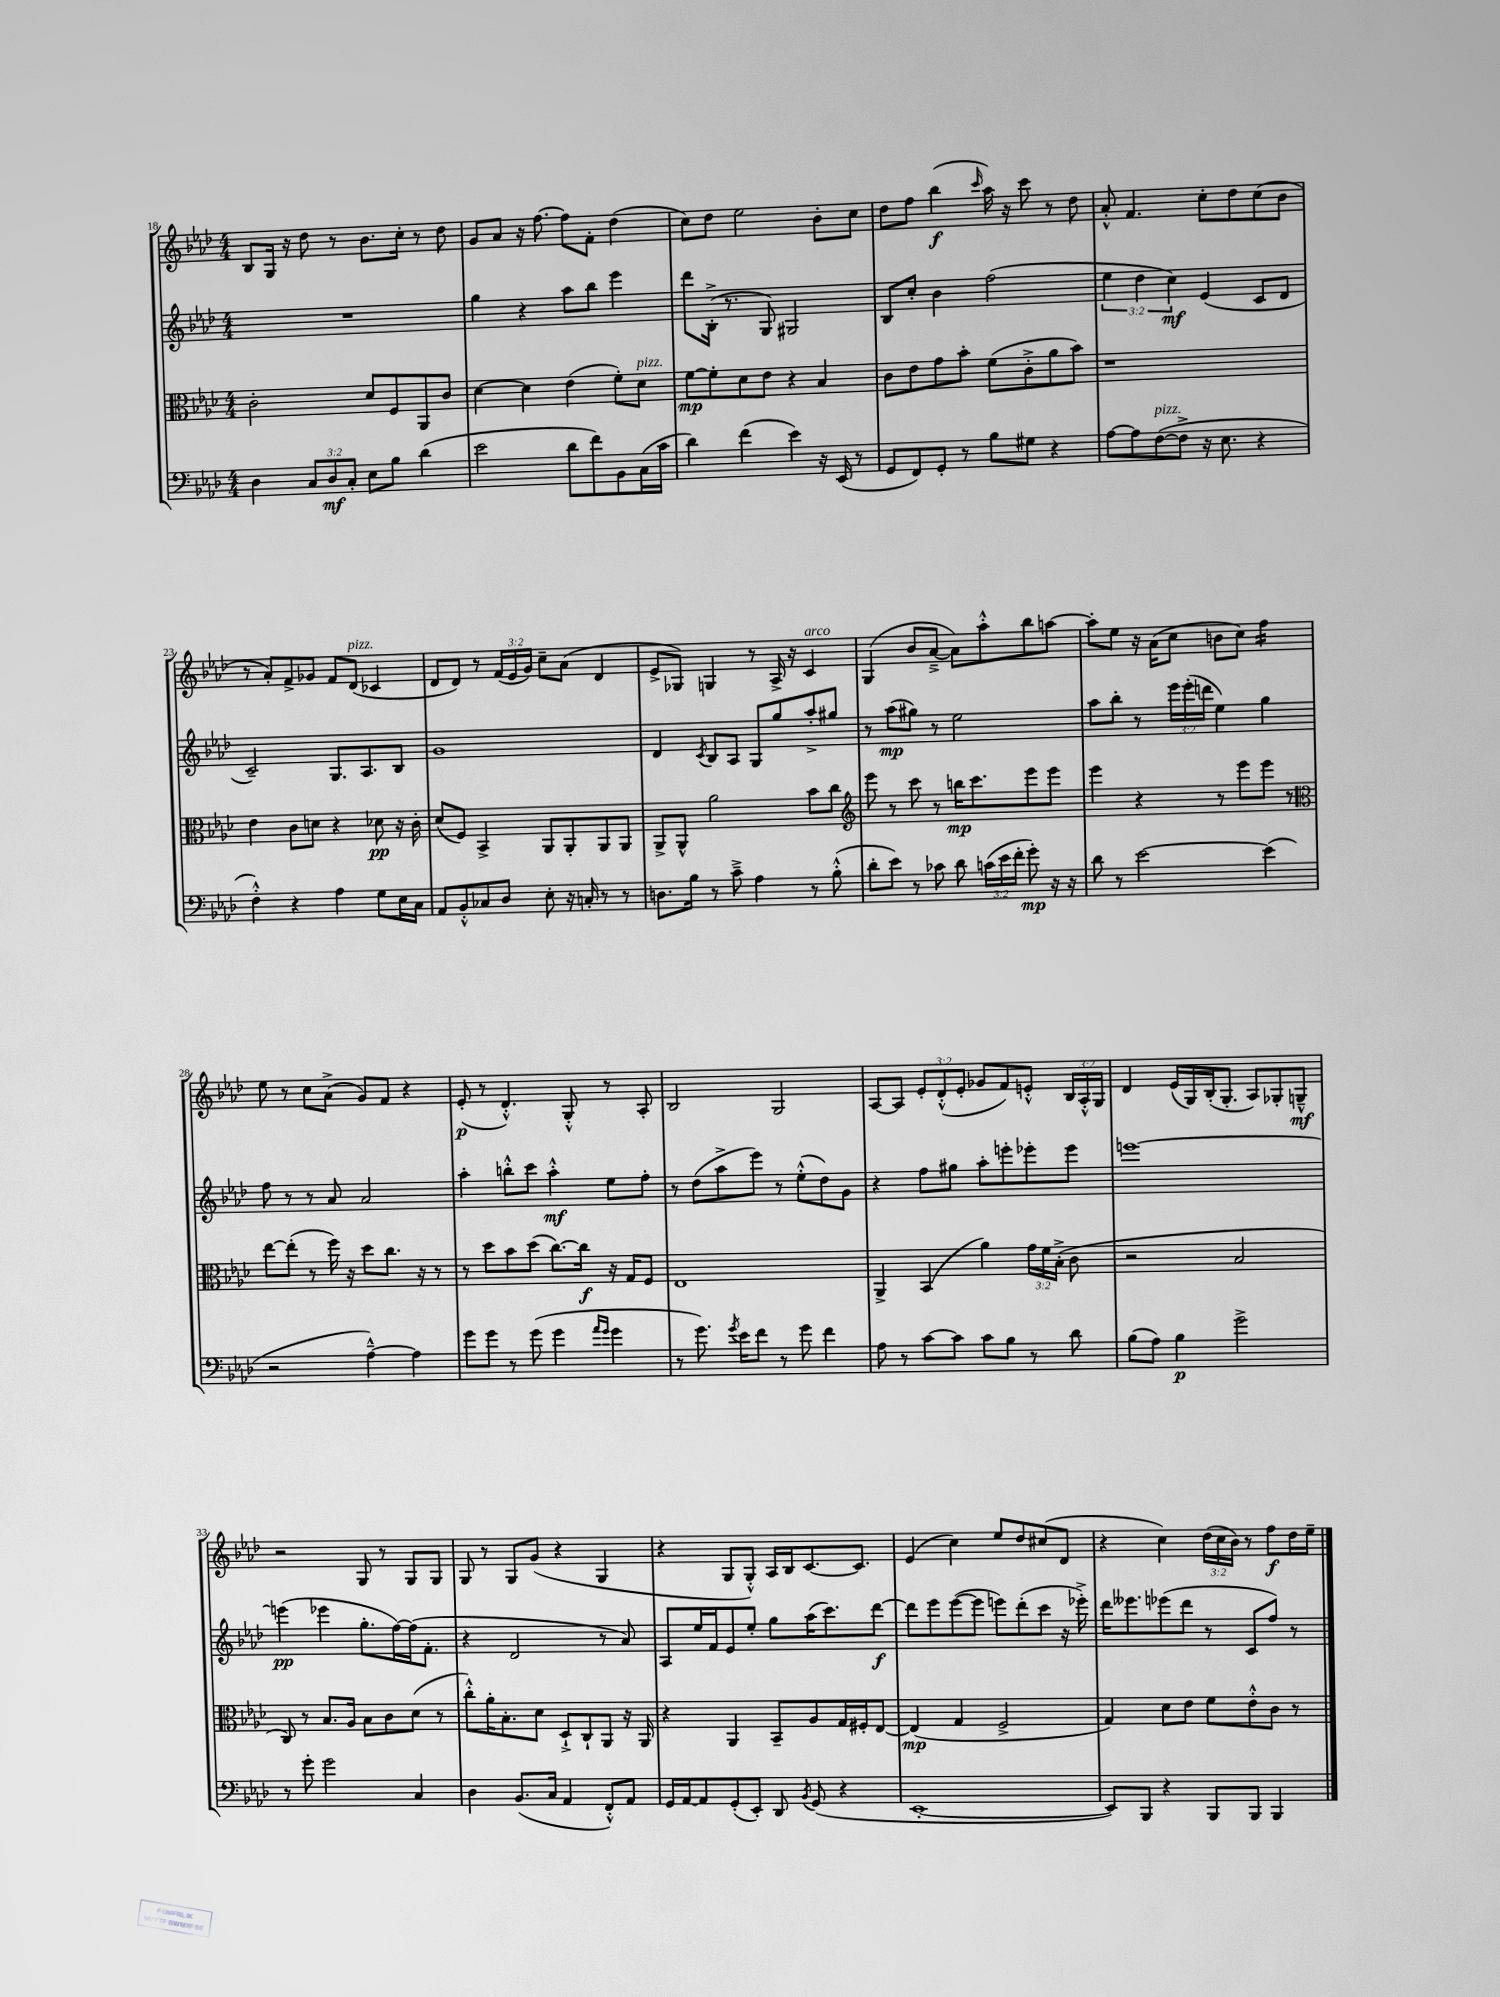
<<
\new StaffGroup <<
\new Staff = "s0" {
    \clef treble \key aes \major \numericTimeSignature \time 4/4 \override Staff.TupletNumber.text = #tuplet-number::calc-fraction-text
    \autoBeamOff bes8[ g16] r16 des''8 r8 bes'8.[ c''16]-. r8 des''8 |
    g'8[ aes'8] r16 f''8.~ f''8[ f'8]-. des''4( |
    c''8[) des''8] ees''2 bes'8[-. c''8] |
    des''8[ f''8] bes''4\f( \grace { c'''16 } aes''16) r16 c'''8 r8 des''8 |
    aes'8-.-^ f'4. c''8[-. des''8 c''8( bes'8] |
    r8 aes'8[-.) f'8-> ges'8] f'8[ des'8]^\markup { \italic "pizz." }( ces'4 |
    des'8[ des'8]) r8 \tuplet 3/2 { f'16[( ees'16 g'16]) } c''8[-- aes'8]( des'4 |
    ees'8[-> ges8]) g4 r8 aes16-> r16 c'4^\markup { \italic "arco" } |
    g4( bes'8[ aes'8]~---> aes'8[) aes''8-.-^ bes''8 a''8]~ |
    a''8[-. ees''8] r16 aes'16[( c''8] b'8[ c''8]) f''4:16 |
    ees''8 r8 c''8[ aes'8]->( g'8[) f'8] r4 |
    ees'8-.\p( r8 des'4.-.-^) g8-.-^ r8 aes8-. |
    bes2 g2 |
    aes8[~ aes8] \tuplet 3/2 { ees'8[-. des'8-.-^( ees'8]-. } ges'8[ f'8) e'8]-.-^ \tuplet 3/2 { bes16[ aes16-.-^ g16] } |
    des'4 ees'16[( g16) bes16-.( g8.]-. aes8[) ges8-. g8]---^\mf |
    r2 g8 r8 g8[ g8] |
    g8 r8 g8[ g'8]( r4 g4 |
    r4 g8[ g8]-.-^) aes16[ bes16 c'8.~ c'8.] |
    ees'4( c''4) ees''8[ des''8 cis''8( des'8] |
    r4 c''4) \tuplet 3/2 { des''16[( c''16 bes'16]) } r8 f''8[\f des''16 ees''16]-- \bar "|." |
}
\new Staff = "s1" {
    \clef treble \key aes \major \numericTimeSignature \time 4/4 \override Staff.TupletNumber.text = #tuplet-number::calc-fraction-text
    \autoBeamOff R1 |
    g''4 r4 aes''8[ bes''8] ees'''4 |
    des'''8[ bes16]-.->( r8. g8) gis2 |
    bes8[ c''8]-. bes'4 f''2( |
    \tuplet 3/2 { ees''4 des''4 c''4\mf) } ees'4( c'8[ des'8] |
    c'2--) g8.[ aes8. bes8] |
    g'1 |
    des'4 \acciaccatura { c'8 } bes8[ aes8] g8[ g''8 aes''8-.-> gis''8] |
    r8 aes''8[\mp( gis''8]) r8 ees''2 |
    aes''8[ bes''8]-. r8 \tuplet 3/2 { ees'''16[ ees'''16-.( d'''16] } ees''4) g''4 |
    f''8 r8 r8 aes'8 aes'2 |
    aes''4-. b''8[-.-^ c'''8] aes''4-.-^\mf ees''8[ f''8]-. |
    r8 des''8[( aes''8-> ees'''8]) r8 ees''8[-.-^( des''8) g'8] |
    r4 f''8[ gis''8] aes''8[-. e'''8-. ees'''8-. ees'''8] |
    e'''1~ |
    e'''4\pp( ees'''4 g''8.[-. f''16~) f''16( f'8.]-. |
    r4 des'2 r8 aes'8) |
    aes8[ ees''16 f'16 ees'8 ees''8]-. g''8[ aes''16( c'''8.) des'''8]~\f |
    des'''8[ ees'''8 ees'''8~( ees'''8] e'''8[) des'''8-.( c'''8] r16 ees'''16-.->) |
    des'''16[ eeses'''8. ees'''8( des'''8] r8 c'8[ f''8]) r8 \bar "|." |
}
\new Staff = "s2" {
    \clef alto \key aes \major \numericTimeSignature \time 4/4 \override Staff.TupletNumber.text = #tuplet-number::calc-fraction-text
    \autoBeamOff c'2-. des'8[ f8 aes,8 c'8] |
    des'4~ des'4 ees'4( f'8[-.) des'8]^\markup { \italic "pizz." } |
    f'8[~\mp f'8-. des'8 ees'8] r4 bes4 |
    c'8[ ees'8 g'8 bes'8]-. f'8[( c'8-.-> aes'8 bes'8]) |
    r1 |
    ees'4 c'8[ d'8] r4 des'8\pp r16 c'16-. |
    des'8[( f8]) bes,4-> aes,8[ aes,8-. aes,8 aes,8] |
    aes,8[-> aes,8]-^ aes'2 bes'8[ c''8] |
    \clef treble ees'''8 r8 c'''8 r8 b''16[\mp c'''8. ees'''8 ees'''8] |
    ees'''4 r4 r8 ees'''8[ ees'''8] r8 |
    \clef alto ees''8[~ ees''8]-.( r8 f''16) r16 des''8[ c''8.] r16 r8 |
    r8 des''8[ bes'8 des''8]( c''8.[~) c''16]\f r16 g16[ f8] |
    ees1 |
    aes,4-> bes,4( aes'4) \tuplet 3/2 { g'16[ f'16 bes16]-.->( } c'8 |
    r2 bes2 |
    c8) r8 bes8.[ aes16] bes8[ c'8 des'8]( r8 |
    c''8[-.-^) aes'16-. bes8.-. des'8] des8[-!-> c8-! aes,8] r16 aes,16 |
    r4 aes,4 bes,8[-- aes8 g16 fis16-. ees8]~ |
    ees4\mp( g4 f2-> |
    g4) des'8[ ees'8] f'8[ ees'8-.-^ c'8] r8 \bar "|." |
}
\new Staff = "s3" {
    \clef bass \key aes \major \numericTimeSignature \time 4/4 \override Staff.TupletNumber.text = #tuplet-number::calc-fraction-text
    \autoBeamOff des4 \tuplet 3/2 { c8[ des8\mf c8]-. } ees8[ bes8] des'4( |
    ees'2 des'8[ f'8) bes,8 c16( c'16] |
    des'4) f'4( ees'4) r16 ees,16( r8 |
    g,8[ f,8) g,8]-. r8 bes8[ gis8] r4 |
    aes8[~ aes8 f8~^\markup { \italic "pizz." }( f8]-> r16 ees8. r4 |
    f4-.-^) r4 aes4 g8[ ees16 c16] |
    aes,8[ bes,8-.-^ ces8 des8] ees8-. r16 c16-. r8 r8 |
    d8.[ bes16] r8 c'8---> aes4 r8 bes8-.-^( |
    des'8[-. ees'8]) r8 ces'8 des'8 \tuplet 3/2 { c'16[( ees'16 f'16]-. } g'8-.\mp) r16 r16 |
    des'8 r8 ees'2~ ees'4( |
    r2 aes4~---^) aes4 |
    g'8[ g'8] r8 g'8( g'4 \grace { aes'16[ g'16] } g'4 |
    r8 g'8.) \acciaccatura { g'8 } ees'16[ f'8] r8 g'8 f'4 |
    aes8 r8 c'8[~ c'8] c'8[ bes8] r8 des'8 |
    bes8[( aes8]) bes4\p g'2-> |
    r8 g'8-. g'2 c4 |
    des4 bes,8.[( c16] aes,4 f,8[-.-^) aes,8] |
    g,16[ aes,16~ aes,8 g,8-.( ees,8]-.) des,8 \acciaccatura { bes,8 } g,8( r4 |
    ees,1~-. |
    ees,8[) bes,,8] r4 bes,,8[ bes,,8] bes,,4 \bar "|." |
}
>>
>>
\layout { \context { \Score currentBarNumber = #18 } }
